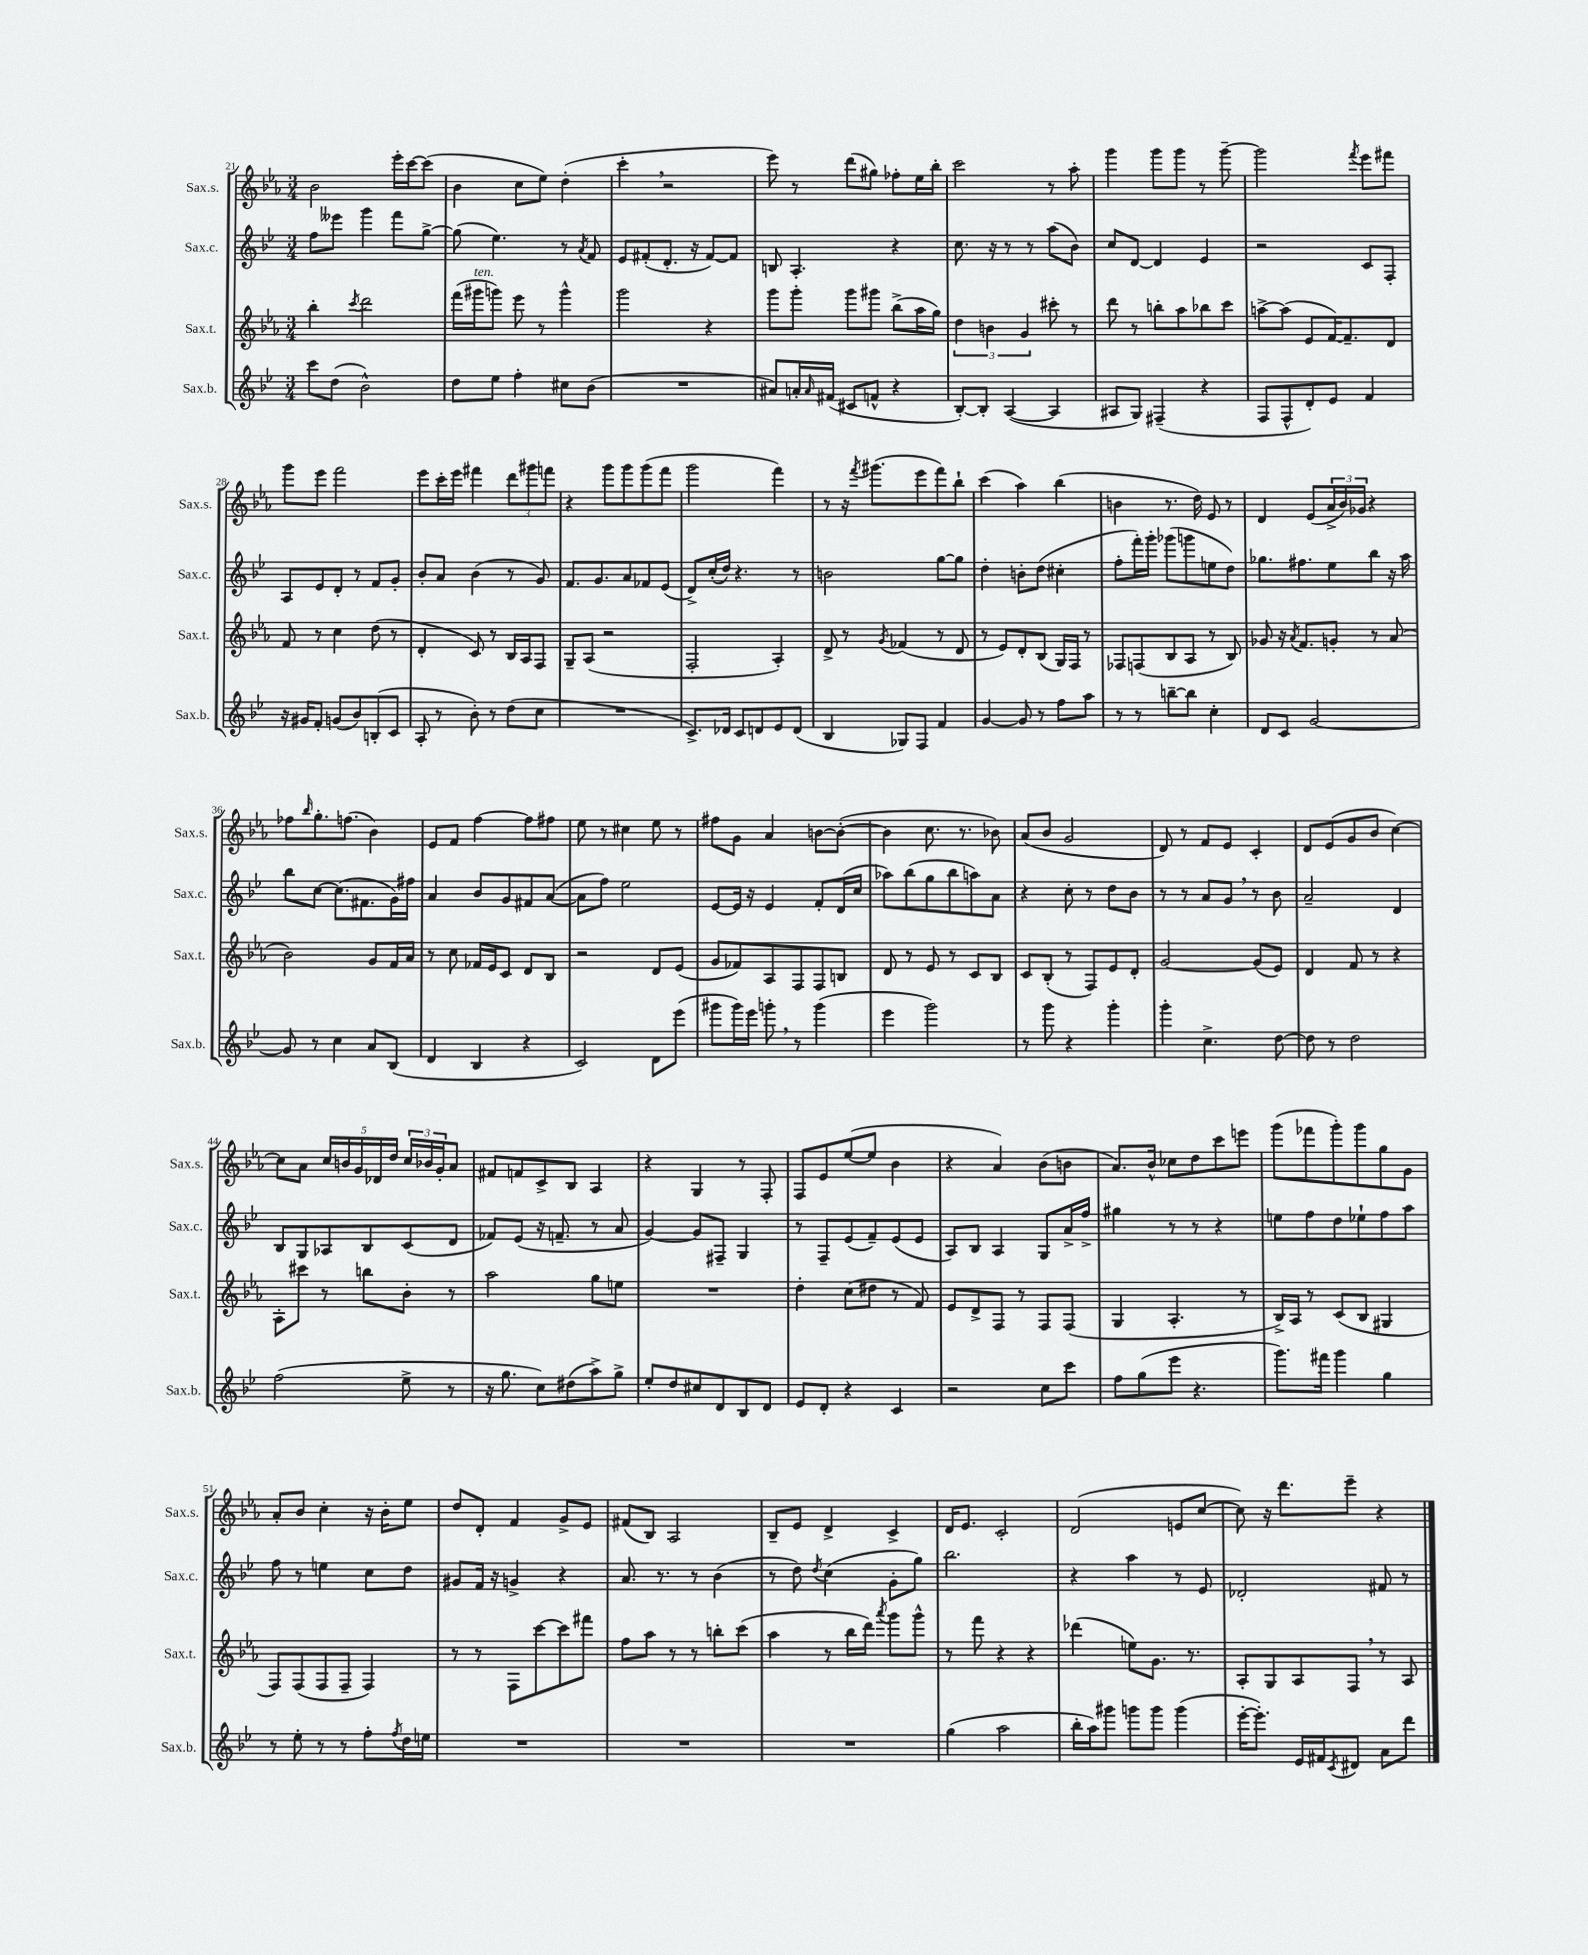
<<
\new StaffGroup <<
\new Staff = "s0" \with { instrumentName = "Sax.s." shortInstrumentName = "Sax.s." } {
    \clef treble \key ees \major \numericTimeSignature \time 3/4
    bes'2 ees'''16-. c'''16~ c'''8( |
    bes'4 c''8 ees''8) d''4-.( |
    c'''4-. \breathe r2 |
    ees'''8) r8 d'''8( gis''8) fes''8-. ees''16 bes''16-. |
    c'''2 r8 aes''8-. |
    g'''4 g'''8 g'''8 r8 g'''8~-- |
    g'''2 \acciaccatura { f'''8 } ees'''8 fis'''8 |
    g'''8 ees'''8 f'''2 |
    ees'''8 c'''16-. ees'''16 fis'''4 \tuplet 3/2 { d'''8 gis'''8 f'''8 } |
    r4 g'''8 g'''8 g'''8( f'''8 |
    g'''2 f'''4) |
    r8 r16 \acciaccatura { f'''8 } gis'''8.( ees'''8 f'''8) bes''8-! |
    c'''4( aes''4) bes''4( |
    b'4 r8. d''16) ees'8 r8 |
    d'4 ees'8( \tuplet 3/2 { aes'16-> bes'16) ges'16 } r4 |
    fes''8 \grace { bes''16 } g''8.-. f''8.( bes'4) |
    ees'8 f'8 f''4~ f''8 fis''8 |
    ees''8 r8 cis''4 ees''8 r8 |
    fis''8 g'8 aes'4 b'8~ b'8~-.( |
    b'4 c''8. r8. bes'8) |
    aes'8( bes'8 g'2 |
    d'8) r8 f'8 ees'8 c'4-. |
    d'8 ees'8( g'8 bes'8 c''4~) |
    c''8 aes'8 \tuplet 5/4 { c''16 b'16 g'16 des'16 d''16 } \tuplet 3/2 { c''16 bes'16 g'16-. } aes'8 |
    fis'8 f'8 c'8-> bes8 aes4 |
    r4 g4 r8 f8-. |
    f8 ees'8 ees''8~( ees''8 bes'4 |
    r4 aes'4) bes'8( b'8 |
    aes'8.) bes'16-^ ces''8 d''8 c'''8 e'''8 |
    g'''8( fes'''8 g'''8-.) g'''8 g''8 g'8 |
    aes'8-. bes'8 c''4-. r16 bes'16-. ees''8 |
    d''8 d'8-. f'4 g'8-> ees'8 |
    fis'8( bes8) aes2 |
    bes8-- ees'8 d'4-> c'4-> |
    d'16 ees'8. c'2-. |
    d'2( e'8 c''8~ |
    c''8) r16 d'''8. ees'''8-- r4 \bar "|." |
}
\new Staff = "s1" \with { instrumentName = "Sax.c." shortInstrumentName = "Sax.c." } {
    \clef treble \key bes \major \numericTimeSignature \time 3/4
    f''8 eeses'''8 g'''4 f'''8 g''8~-> |
    g''8( ees''4.) r8 \acciaccatura { a'8 } f'8 |
    ees'8 fis'8-.( d'8.-. r16 fis'8~) fis'8 |
    b8 a4.-. r4 |
    c''8. r16 r8 r8 a''8( bes'8) |
    c''8 d'8~ d'4 ees'4 |
    r2 c'8 f8-. |
    a8 ees'8 d'8-. r8 f'8 g'8-. |
    bes'8-. a'8 bes'4( r8 g'8) |
    f'8. g'8. a'8 fes'8 ees'8( |
    d'8->) c''16-.( d''16) r4. r8 |
    b'2 g''8~ g''8 |
    d''4-. b'8-. d''8( cis''4-. |
    f''8-. f'''16-.) g'''16-. ges'''8( g'''8 e''8 d''8) |
    ges''8. fis''8. ees''8 bes''8 r16 a''16 |
    bes''8 c''8~ c''8.( fis'8. g'16) fis''16 |
    a'4 bes'8 g'8 fis'8 a'8~( |
    a'8 f''8) ees''2 |
    ees'8~ ees'16 r16 ees'4 f'8-. d'16( c''16 |
    aes''8) bes''8( g''8 bes''8 a''8) a'8 |
    r4 c''8-. r8 d''8 bes'8 |
    r8 r8 a'8 g'8 \breathe r8 bes'8 |
    a'2-- d'4 |
    bes8 g8 aes8 bes8 c'8( d'8 |
    fes'8) ees'8( r16 f'8.-- r8 a'8 |
    g'4~) g'8 fis8-- g4 |
    r8 f8-- ees'8( f'8--) ees'8( ees'8 |
    a8) bes8 a4 g8 a'16-> f''16-> |
    gis''4 r8 r8 r4 |
    e''8 f''8 d''8 ees''8-! f''8 a''8 |
    f''8 r8 e''4 c''8 d''8 |
    gis'8 f'16 r16 g'4-> r4 |
    a'8. r8. r8 bes'4( |
    r8 d''8) \acciaccatura { d''8 } c''4( g'8-. g''8) |
    bes''2. |
    r4 a''4 r8 ees'8 |
    des'2-. fis'8 r8 \bar "|." |
}
\new Staff = "s2" \with { instrumentName = "Sax.t." shortInstrumentName = "Sax.t." } {
    \clef treble \key ees \major \numericTimeSignature \time 3/4
    bes''4-. \acciaccatura { c'''8 } d'''2 |
    f'''16( gis'''16^\markup { \italic "ten." } g'''8) ees'''8 r8 g'''4-^ |
    g'''2 r4 |
    g'''8 g'''8-. g'''8 gis'''8 bes''8->( aes''16 g''16) |
    \tuplet 3/2 { d''4 b'4 g'4 } cis'''8-. r8 |
    d'''8 r8 b''8-. aes''8 bes''8 c'''8 |
    a''8~-> a''8( ees'8 f'16~) f'8.-- d'8 |
    f'8 r8 c''4 d''8( r8 |
    d'4-. c'8) r8 bes16 aes16 f8 |
    g8-- aes8( r2 |
    f2-. aes4-.) |
    d'8-> r8 \acciaccatura { g'8 } fes'4( r8 d'8 |
    r8 ees'8) d'8-. bes8( g16) f16 r8 |
    fes8 f8( bes8 aes8 r8 bes8) |
    ges'8 r16 \acciaccatura { aes'8 } f'8. g'8-. r8 aes'8( |
    bes'2) g'8 f'16 aes'16 |
    r8 c''8 fes'16 ees'16 c'8 d'8 bes8 |
    r2 d'8 ees'8( |
    g'8 fes'8) aes8 f8 f8 b8 |
    d'8 r8 ees'8 r8 c'8 bes8 |
    c'8 bes8-.( r8 f8) ees'8 d'8-. |
    g'2~ g'8( ees'8) |
    d'4 f'8 r8 r4 |
    aes8-. cis'''8 r8 b''8 bes'8-. r8 |
    aes''2 g''8 e''8 |
    R2. |
    d''4-. c''8( dis''8 r8 f'8) |
    ees'8 d'8-> f8 r8 f8 f8( |
    g4 aes4.-. r8 |
    bes16->) aes16 r8 c'8( bes8 gis4 |
    f8) f8( f8 f8-- f4) |
    r8 r8 f8 c'''8~ c'''8 fis'''8 |
    f''8 aes''8 r8 r8 b''8-. c'''8( |
    aes''4 r8 bes''16 d'''16) \acciaccatura { aes'''8 } g'''8 g'''8-^ |
    r8 f'''8 r4 r4 |
    des'''4( e''8) g'8. r8. |
    aes8-. g8 aes8 f8 \breathe r8 aes8 \bar "|." |
}
\new Staff = "s3" \with { instrumentName = "Sax.b." shortInstrumentName = "Sax.b." } {
    \clef treble \key bes \major \numericTimeSignature \time 3/4
    c'''8 d''8( bes'2-^) |
    d''8 ees''8 f''4-. cis''8 bes'8( |
    R2. |
    ais'8) a'16-. \grace { a'16 } fis'16( cis'8 f'8-^ r4 |
    bes8~-.) bes8-. a4~( a4 |
    ais8 g8) fis4--( r4 |
    f8 f8-^ d'8-.) ees'8 f'4 |
    r16 gis'16 f'8-. g'8( bes'8) b8-.( c'8 |
    a8-. r8 bes'8-.) r8 d''8( c''8 |
    R2. |
    c'8.->) des'16 c'8 d'8 ees'8 d'8( |
    bes4 ges8) f8 f'4 |
    g'4~ g'8 r8 f''8 a''8 |
    r8 r8 b''8~-- b''8 c''4-. |
    d'8 c'8 g'2~ |
    g'8 r8 c''4 a'8 bes8( |
    d'4 bes4 r4 |
    c'2) d'8 ees'''8( |
    gis'''8 gis'''16) ees'''16 g'''8-. \breathe r8 g'''4( |
    ees'''4 g'''2) |
    r8 g'''8 r4 g'''4-. |
    g'''4-. c''4.-> d''8~ |
    d''8 r8 d''2 |
    f''2( ees''8-> r8 |
    r16 g''8. c''8) dis''8( a''8->) g''8-> |
    ees''8-. d''8 cis''8 d'8 bes8 d'8 |
    ees'8 d'8-. r4 c'4 |
    r2 c''8 c'''8 |
    f''8 g''8( ees'''8 r4. |
    g'''8.) fis'''16 g'''4 g''4 |
    r8 ees''8-. r8 r8 f''8-. \acciaccatura { f''8 } d''16 e''16 |
    R2. |
    R2. |
    R2. |
    g''4( a''2 |
    bes''16-. a''16) gis'''8 g'''8 g'''8 g'''4( |
    ees'''16~-. ees'''8.-.) ees'16 fis'16 \acciaccatura { c'8 } dis'8 a'8 d'''8 \bar "|." |
}
>>
>>
\layout { \context { \Score currentBarNumber = #21 } }
